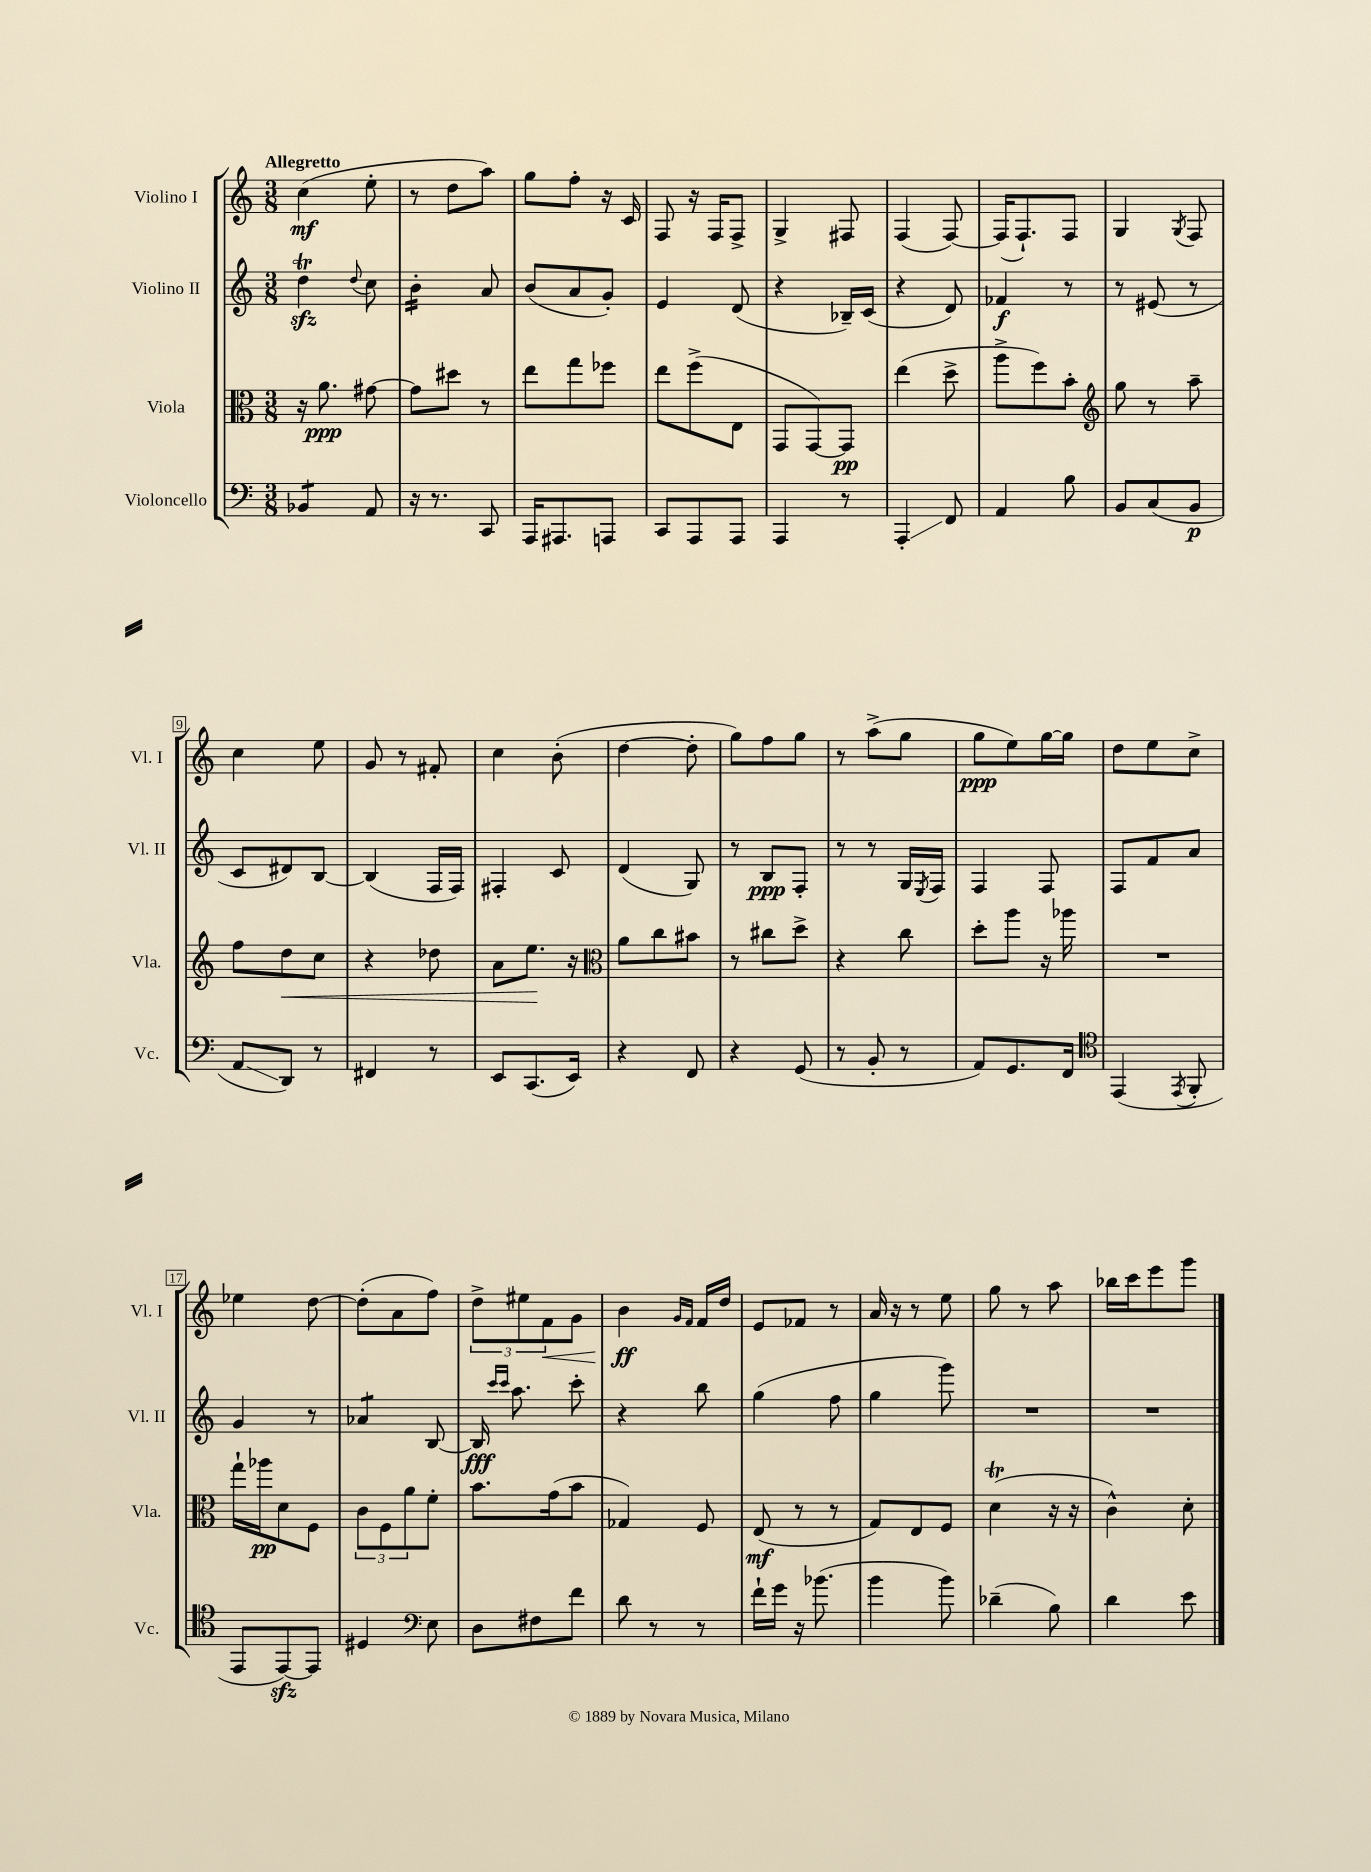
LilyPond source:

<<
\new StaffGroup <<
\new Staff = "s0" \with { instrumentName = "Violino I" shortInstrumentName = "Vl. I" } {
    \clef treble \key c \major \numericTimeSignature \time 3/8 \tempo "Allegretto"
    c''4\mf( e''8-. |
    r8 d''8 a''8) |
    g''8 f''8-. r16 c'16 |
    f8 r16 f16 f8-> |
    g4-> fis8 |
    f4( f8~) |
    f16( f8.-!) f8 |
    g4 \acciaccatura { g8 } f8 |
    c''4 e''8 |
    g'8 r8 fis'8-. |
    c''4 b'8-.( |
    d''4~ d''8-. |
    g''8) f''8 g''8 |
    r8 a''8->( g''8 |
    g''8\ppp e''8) g''16~ g''16 |
    d''8 e''8 c''8-> |
    ees''4 d''8~ |
    d''8-.( a'8 f''8) |
    \tuplet 3/2 { d''8-> eis''8 f'8\< } g'8 |
    b'4\ff\! \grace { g'16 f'16 } f'16 d''16 |
    e'8 fes'8 r8 |
    a'16 r16 r8 e''8 |
    g''8 r8 a''8 |
    bes''16 c'''16 e'''8 g'''8 \bar "|." |
}
\new Staff = "s1" \with { instrumentName = "Violino II" shortInstrumentName = "Vl. II" } {
    \clef treble \key c \major \numericTimeSignature \time 3/8
    d''4\trill\sfz \appoggiatura { d''8 } c''8 |
    b'4:16-. a'8 |
    b'8( a'8 g'8-.) |
    e'4 d'8( |
    r4 bes16--) c'16( |
    r4 d'8) |
    fes'4\f r8 |
    r8 eis'8( r8 |
    c'8 dis'8) b8~ |
    b4( f16 f16) |
    fis4-. c'8 |
    d'4( g8) |
    r8 b8\ppp f8-. |
    r8 r8 g16 \acciaccatura { e8 } f16 |
    f4 f8 |
    f8 f'8 a'8 |
    g'4 r8 |
    aes'4:8 b8~ |
    b16\fff \grace { c'''16 c'''16 } a''8. c'''8-. |
    r4 b''8 |
    g''4( f''8 |
    g''4 g'''8) |
    R4. |
    R4. \bar "|." |
}
\new Staff = "s2" \with { instrumentName = "Viola" shortInstrumentName = "Vla." } {
    \clef alto \key c \major \numericTimeSignature \time 3/8
    r16 a'8.\ppp gis'8~ |
    gis'8 dis''8 r8 |
    e''8 g''8 fes''8 |
    e''8 f''8->( e8 |
    g,8 g,8~) g,8\pp |
    e''4( d''8-> |
    a''8-> f''8) b'8-. |
    \clef treble g''8 r8 a''8-- |
    f''8 d''8\< c''8 |
    r4 des''8 |
    a'8 e''8.\! r16 |
    \clef alto a'8 c''8 bis'8 |
    r8 cis''8 d''8-> |
    r4 c''8 |
    d''8-. a''8 r16 aes''16 |
    R4. |
    g''16-! aes''16\pp d'8 f8 |
    \tuplet 3/2 { c'8 f8 a'8 } f'8-. |
    b'8. g'16( b'8 |
    ges4) f8 |
    e8\mf( r8 r8 |
    g8) e8 f8 |
    d'4\trill( r16 r16 |
    c'4-^) d'8-. \bar "|." |
}
\new Staff = "s3" \with { instrumentName = "Violoncello" shortInstrumentName = "Vc." } {
    \clef bass \key c \major \numericTimeSignature \time 3/8
    bes,4:8 a,8 |
    r16 r8. c,8 |
    a,,16 ais,,8. a,,8 |
    c,8 a,,8 a,,8 |
    a,,4 r8 |
    a,,4-.\glissando f,8 |
    a,4 b8 |
    b,8 c8( b,8\p |
    a,8\glissando d,8) r8 |
    fis,4 r8 |
    e,8 c,8.( e,16) |
    r4 f,8 |
    r4 g,8( |
    r8 b,8-. r8 |
    a,8) g,8. f,16 |
    \clef tenor e,4( \acciaccatura { e,8 } f,8-. |
    e,8 e,8~\sfz) e,8 |
    dis4 \clef bass e8 |
    d8 fis8 f'8 |
    d'8 r8 r8 |
    f'16-! g'16 r16 bes'8.( |
    b'4 b'8) |
    des'4--( b8) |
    d'4 e'8 \bar "|." |
}
>>
>>
\layout { \context { \Score \override BarNumber.stencil = #(make-stencil-boxer 0.1 0.3 ly:text-interface::print) } }
